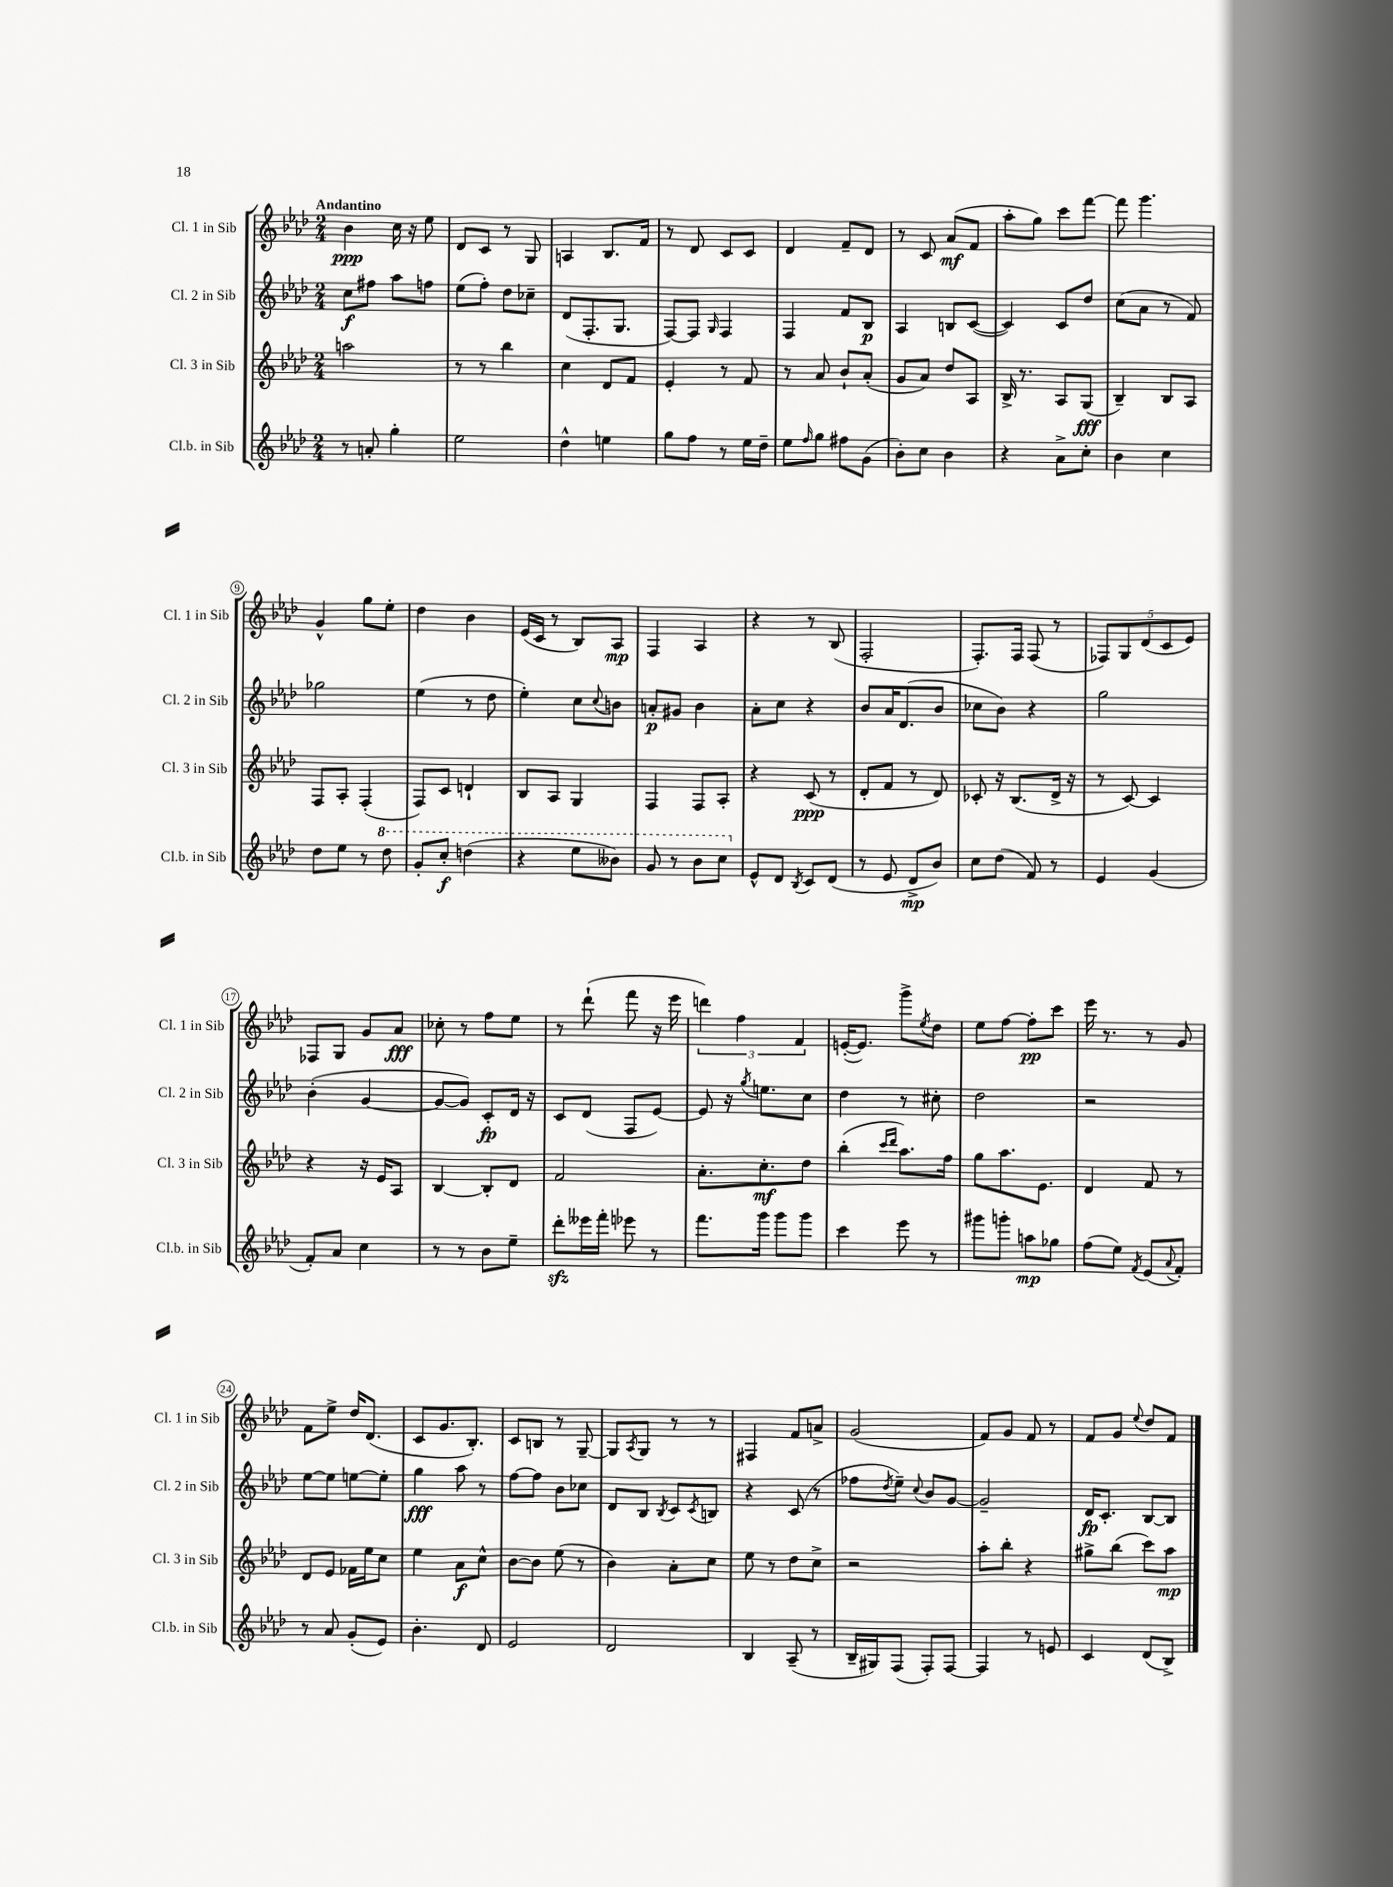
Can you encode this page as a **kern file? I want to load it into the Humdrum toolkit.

**kern	**dynam	**kern	**dynam	**kern	**dynam	**kern	**dynam
*part4	*part4	*part3	*part3	*part2	*part2	*part1	*part1
*staff4	*staff4	*staff3	*staff3	*staff2	*staff2	*staff1	*staff1
*I"Cl.b. in Sib	*	*I"Cl. 3 in Sib	*	*I"Cl. 2 in Sib	*	*I"Cl. 1 in Sib	*
*I'Cl.b. in Sib	*	*I'Cl. 3 in Sib	*	*I'Cl. 2 in Sib	*	*I'Cl. 1 in Sib	*
*clefG2	*	*clefG2	*	*clefG2	*	*clefG2	*
*k[b-e-a-d-]	*	*k[b-e-a-d-]	*	*k[b-e-a-d-]	*	*k[b-e-a-d-]	*
*M2/4	*	*M2/4	*	*M2/4	*	*M2/4	*
=1	=1	=1	=1	=1	=1	=1	=1
!	!	!	!	!	!	!LO:TX:a:B:t=Andantino	!
8r	.	2aan\	.	8cc\L	f	4b-\	ppp
8an'/	.	.	.	8ff#X\J	.	.	.
4gg'\	.	.	.	8aa-\L	.	16cc\	.
.	.	.	.	.	.	16r	.
.	.	.	.	8ffn\J	.	8ee-\	.
=2	=2	=2	=2	=2	=2	=2	=2
2ee-\	.	8r	.	(8ee-\L	.	8d-/L	.
.	.	8r	.	8ff'\J)	.	8c/J	.
.	.	4bb-\	.	8dd-\L	.	8r	.
.	.	.	.	8cc-X~\J	.	8G/	.
=3	=3	=3	=3	=3	=3	=3	=3
4dd-^^\	.	4cc\	.	(8d-/L	.	4An/	.
.	.	.	.	8.F'/	.	.	.
4een\	.	8d-/L	.	.	.	8.B-/L	.
.	.	.	.	8.G/J	.	.	.
.	.	8f/J	.	.	.	.	.
.	.	.	.	.	.	16f/Jk	.
=4	=4	=4	=4	=4	=4	=4	=4
8gg\L	.	4e-'/	.	[8F/L)	.	8r	.
8ff\J	.	.	.	8F/J]	.	8d-/	.
.	.	.	.	16qqG/	.	.	.
8r	.	8r	.	4F/	.	8c/L	.
16ee-\LL	.	8f/	.	.	.	8c/J	.
16dd-~\JJ	.	.	.	.	.	.	.
=5	=5	=5	=5	=5	=5	=5	=5
8ee-\L	.	8r	.	4F/	.	4d-/	.
16qqff/	.	.	.	.	.	.	.
8gg\J	.	8a-/	.	.	.	.	.
8ff#X\L	.	8b-`/L	.	8f/L	.	8f~/L	.
(8g\J	.	(8a-'/J	.	8B-/J	p	8d-/J	.
=6	=6	=6	=6	=6	=6	=6	=6
8b-'\L)	.	8g/L	.	4A-/	.	8r	.
8cc\J	.	8a-/J)	.	.	.	8c/	.
4b-\	.	8dd-/L	.	8Bn/L	.	(8a-/L	mf
.	.	8A-/J	.	([8c/J	.	8f/J	.
=7	=7	=7	=7	=7	=7	=7	=7
4r	.	16B-^/	.	4c/])	.	8aa-'\L	.
.	.	8.r	.	.	.	.	.
.	.	.	.	.	.	8gg\J)	.
8a-^\L	.	8A-/L	.	8c/L	.	8ccc\L	.
8cc'\J	.	(8G/J	fff	8dd-/J	.	[8fff\J	.
=8	=8	=8	=8	=8	=8	=8	=8
4b-\	.	4B-~/)	.	(8cc\L	.	8fff\]	.
.	.	.	.	8a-\J	.	4.ggg\	.
4cc\	.	8B-/L	.	8r	.	.	.
.	.	8A-/J	.	8f/)	.	.	.
!!LO:LB:g=z
=9	=9	=9	=9	=9	=9	=9	=9
8dd-\L	.	8F/L	.	2gg-X\	.	4g^^/	.
8ee-\J	.	8A-'/J	.	.	.	.	.
8r	.	(4F'/	.	.	.	8gg\L	.
*8va	*	*	*	*	*	*	*
8ddd-\	.	.	.	.	.	8ee-'\J	.
=10	=10	=10	=10	=10	=10	=10	=10
8gg'/L	.	8F/L)	.	(4ee-\	.	4dd-\	.
8ccc'/J	f	8c/J	.	.	.	.	.
(4dddn\	.	4dn`/	.	8r	.	4b-\	.
.	.	.	.	8dd-\	.	.	.
=11	=11	=11	=11	=11	=11	=11	=11
4r	.	8B-/L	.	4ee-'\)	.	(16e-/LL	.
.	.	.	.	.	.	16c/JJ	.
.	.	8A-/J	.	.	.	8r	.
8eee-\L	.	4G/	.	8cc\L	.	8B-/L)	.
.	.	.	.	8qqcc/	.	.	.
8bb--X\J)	.	.	.	8bn\J	.	8A-/J	mp
=12	=12	=12	=12	=12	=12	=12	=12
8gg/	.	4F/	.	8an'/L	p	4F/	.
8r	.	.	.	8g#X/J	.	.	.
8bb-\L	.	8F/L	.	4b-\	.	4A-/	.
8ccc\J	.	8A-'/J	.	.	.	.	.
=13	=13	=13	=13	=13	=13	=13	=13
*X8va	*	*	*	*	*	*	*
8e-^^/L	.	4r	.	8a-'\L	.	4r	.
8d-/J	.	.	.	8cc\J	.	.	.
8qB-/	.	.	.	.	.	.	.
8c/L	.	(8c/	ppp	4r	.	8r	.
(8d-/J	.	8r	.	.	.	(8B-/	.
=14	=14	=14	=14	=14	=14	=14	=14
8r	.	8d-'/L	.	8b-/L	.	2F'/	.
8e-/	.	8f/J	.	16a-/K	.	.	.
.	.	.	.	(8.d-/	.	.	.
8d-^/L	mp	8r	.	.	.	.	.
8b-/J)	.	8d-/)	.	8b-/J	.	.	.
=15	=15	=15	=15	=15	=15	=15	=15
8cc\L	.	8c-X'/	.	8cc-X\L	.	8.F'/L)	.
(8dd-\J	.	16r	.	8b-\J)	.	.	.
.	.	(8.B-/L	.	.	.	16F/Jk	.
8f/)	.	.	.	4r	.	(8F/	.
8r	.	16d-^/Jk	.	.	.	8r	.
.	.	16r	.	.	.	.	.
=16	=16	=16	=16	=16	=16	=16	=16
4e-/	.	8r	.	2gg\	.	10F-X/L)	.
.	.	.	.	.	.	10G/	.
.	.	[8c/)	.	.	.	.	.
.	.	.	.	.	.	(10d-/	.
(4g/	.	4c/]	.	.	.	.	.
.	.	.	.	.	.	10c/	.
.	.	.	.	.	.	10e-/J)	.
!!LO:LB:g=z
=17	=17	=17	=17	=17	=17	=17	=17
8f'/L)	.	4r	.	(4b-'\	.	8F-X/L	.
8a-/J	.	.	.	.	.	8G/J	.
4cc\	.	16r	.	[4g/	.	8g/L	.
.	.	16e-/KL	.	.	.	.	.
.	.	8A-/J	.	.	.	8a-/J	fff
=18	=18	=18	=18	=18	=18	=18	=18
8r	.	[4B-/	.	8g/L_	.	8cc-X'\	.
8r	.	.	.	8g/J])	.	8r	.
8b-\L	.	8B-'/L]	.	8c'/L	fp	8ff\L	.
8ee-~\J	.	8d-/J	.	16d-/Jk	.	8ee-\J	.
.	.	.	.	16r	.	.	.
=19	=19	=19	=19	=19	=19	=19	=19
8ddd-zz'\L	.	2f/	.	8c/L	.	8r	.
16eee--X\L	.	.	.	(8d-/J	.	(8ddd-`\	.
16fff'\JJ	.	.	.	.	.	.	.
8eee-X\	.	.	.	8F/L	.	8fff\	.
8r	.	.	.	[8e-/J)	.	16r	.
.	.	.	.	.	.	16eee-\	.
=20	=20	=20	=20	=20	=20	=20	=20
8.fff\L	.	8.a-'\L	.	8e-/]	.	6dddn\)	.
.	.	.	.	16r	.	.	.
.	.	.	.	.	.	6ff\	.
.	.	.	.	8qgg/	.	.	.
16ggg\Jk	.	8.cc'\	mf	8.een\L	.	.	.
8ggg\L	.	.	.	.	.	.	.
.	.	.	.	.	.	6f/	.
8ggg\J	.	8dd-\J	.	8cc\J	.	.	.
=21	=21	=21	=21	=21	=21	=21	=21
4ccc\	.	(4bb-'\	.	4dd-\	.	([16en'/KL	.
.	.	.	.	.	.	8.e/J])	.
.	.	16qqccc/LL	.	.	.	.	.
.	.	16qqddd-/JJ	.	.	.	.	.
8eee-\	.	8.aa-\L)	.	8r	.	8ggg^\L	.
.	.	.	.	.	.	8qee-/	.
8r	.	.	.	8cc#X'\	.	8dd-\J	.
.	.	16ff\Jk	.	.	.	.	.
=22	=22	=22	=22	=22	=22	=22	=22
8ggg#X\L	.	8gg\L	.	2dd-\	.	8ee-\L	.
8gggn'\J	.	8.aa-\	.	.	.	[8ff\J	.
8aan\L	mp	.	.	.	.	8ff'\L]	pp
.	.	8.e-\J	.	.	.	.	.
8gg-X\J	.	.	.	.	.	8ccc\J	.
=23	=23	=23	=23	=23	=23	=23	=23
(8ff\L	.	4d-/	.	2r	.	16eee-\	.
.	.	.	.	.	.	8.r	.
8ee-\J)	.	.	.	.	.	.	.
8qf/	.	.	.	.	.	.	.
(8e-/L	.	8f/	.	.	.	8r	.
8qqa-/	.	.	.	.	.	.	.
8f'/J)	.	8r	.	.	.	8g/	.
!!LO:LB:g=z
=24	=24	=24	=24	=24	=24	=24	=24
8r	.	8d-/L	.	[8ee-\L	.	8f\L	.
8a-/	.	8e-/J	.	8ee-\J]	.	8ee-^\J	.
(8g'/L	.	16f-X\LL	.	[8een\L	.	16dd-/KL	.
.	.	16ee-\J	.	.	.	(8.d-/J	.
8e-/J)	.	8cc\J	.	8ee'\J]	.	.	.
=25	=25	=25	=25	=25	=25	=25	=25
4.b-'\	.	4ee-\	.	4gg\	fff	8c/L	.
.	.	.	.	.	.	8.g/	.
.	.	8a-\L	f	8aa-\	.	.	.
.	.	.	.	.	.	8.B-'/J)	.
8d-/	.	8cc^^\J	.	8r	.	.	.
=26	=26	=26	=26	=26	=26	=26	=26
2e-/	.	[8b-\L	.	[8ff\L	.	8c/L	.
.	.	8b-\J]	.	8ff\J]	.	8Bn/J	.
.	.	(8ee-\	.	8b-\L	.	8r	.
.	.	8r	.	8cc-X\J	.	[8G~/	.
=27	=27	=27	=27	=27	=27	=27	=27
2d-/	.	4b-\)	.	8d-/L	.	8G/L]	.
.	.	.	.	.	.	8qA-/	.
.	.	.	.	8B-/J	.	8G/J	.
.	.	.	.	8qB-/	.	.	.
.	.	8a-'\L	.	8c/L	.	8r	.
.	.	.	.	8qc/	.	.	.
.	.	8cc\J	.	8Bn/J	.	8r	.
=28	=28	=28	=28	=28	=28	=28	=28
4B-/	.	8ee-\	.	4r	.	4F#X/	.
.	.	8r	.	.	.	.	.
(8A-~/	.	8dd-\L	.	(8c/	.	8f/L	.
8r	.	8cc^\J	.	8r	.	8an^/J	.
=29	=29	=29	=29	=29	=29	=29	=29
16B-~/LL	.	2r	.	8ff-X\L	.	(2g/	.
16G#X/J)	.	.	.	.	.	.	.
.	.	.	.	8qdd-/	.	.	.
(8F/J	.	.	.	8ee-~\J)	.	.	.
.	.	.	.	8qqcc/	.	.	.
8F'/L)	.	.	.	8b-/L	.	.	.
[8F/J	.	.	.	[8g/J	.	.	.
=30	=30	=30	=30	=30	=30	=30	=30
4F/]	.	8aa-'\L	.	2g~/]	.	8f/L)	.
.	.	8bb-'\J	.	.	.	8g/J	.
8r	.	4r	.	.	.	8f/	.
8en/	.	.	.	.	.	8r	.
=31	=31	=31	=31	=31	=31	=31	=31
4c/	.	8gg#X^\L	.	16d-/KL	fp	8f/L	.
.	.	.	.	8.c'/J	.	.	.
.	.	(8bb-\J	.	.	.	8g/J	.
.	.	.	.	.	.	8qqee-/	.
(8d-/L	.	8ccc\L)	.	[8B-/L	.	8dd-/L	.
8B-^/J)	.	8aa-\J	mp	8B-/J]	.	8f/J	.
==	==	==	==	==	==	==	==
*-	*-	*-	*-	*-	*-	*-	*-
